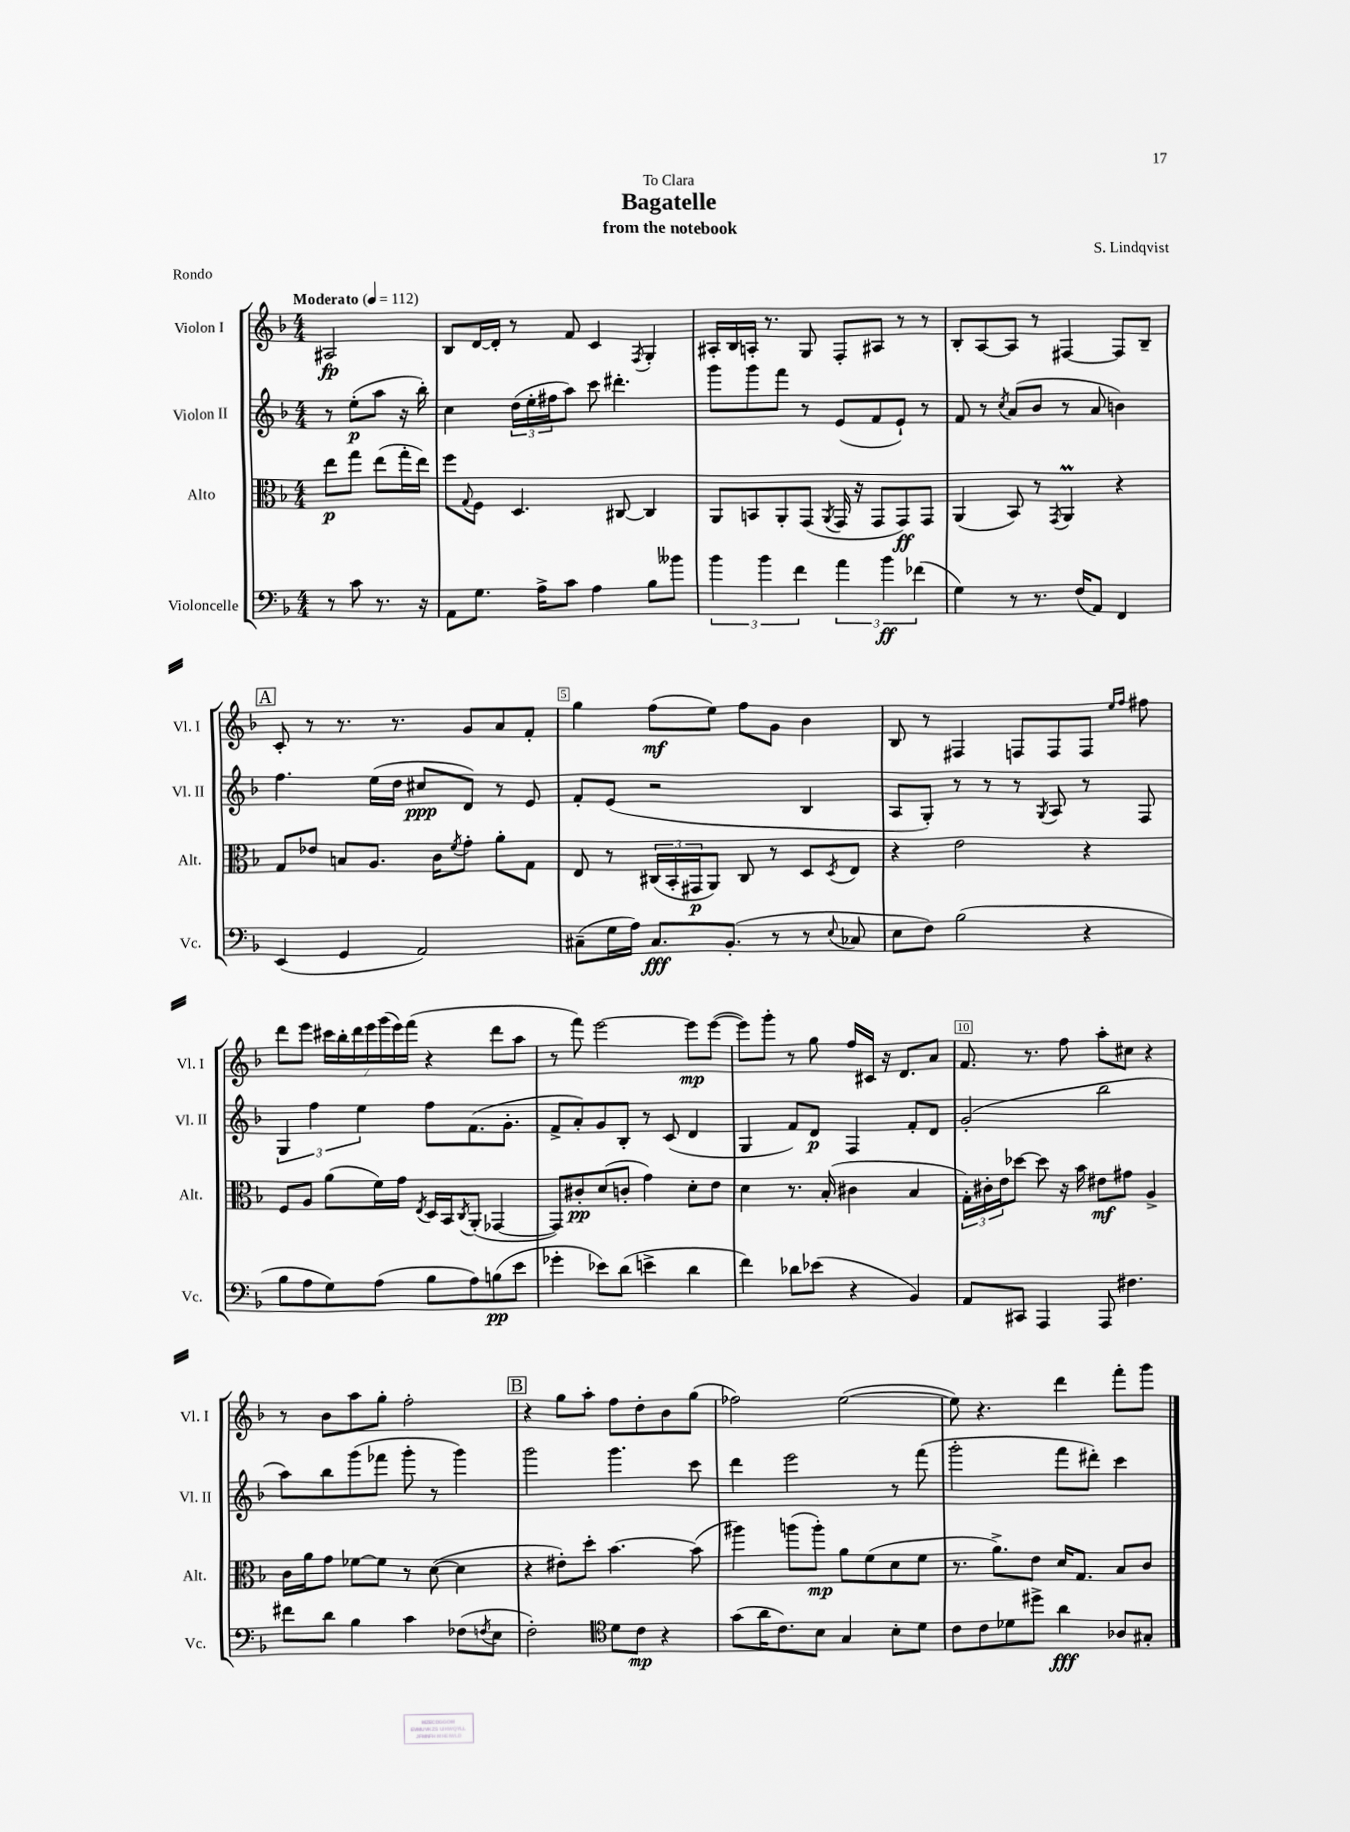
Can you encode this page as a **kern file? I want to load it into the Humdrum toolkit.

**kern	**dynam	**kern	**dynam	**kern	**dynam	**kern	**dynam
*part4	*part4	*part3	*part3	*part2	*part2	*part1	*part1
*staff4	*staff4	*staff3	*staff3	*staff2	*staff2	*staff1	*staff1
*I"Violoncelle	*	*I"Alto	*	*I"Violon II	*	*I"Violon I	*
*I'Vc.	*	*I'Alt.	*	*I'Vl. II	*	*I'Vl. I	*
*clefF4	*	*clefC3	*	*clefG2	*	*clefG2	*
*k[b-]	*	*k[b-]	*	*k[b-]	*	*k[b-]	*
*M4/4	*	*M4/4	*	*M4/4	*	*M4/4	*
*MM112	*	*MM112	*	*MM112	*	*MM112	*
=	=	=	=	=	=	=	=
!	!	!	!	!	!	!LO:TX:a:B:t=Moderato	!
8r	.	8ee\L	p	8r	.	2A#X/	fp
8c\	.	8gg\J	.	(8ee'\L	p	.	.
8.r	.	(8ee\L	.	8aa\J	.	.	.
.	.	16gg'\L	.	16r	.	.	.
16r	.	16ee\JJ)	.	16bb-'\)	.	.	.
=1	=1	=1	=1	=1	=1	=1	=1
8AA\L	.	8ff\L	.	4cc\	.	8B-/L	.
.	.	8qqG/	.	.	.	.	.
8.G\J	.	8F\J	.	.	.	[16d/L	.
.	.	.	.	.	.	16d'/JJ]	.
.	.	4.D/	.	(24dd\LL	.	8r	.
.	.	.	.	24ee'\	.	.	.
16A^\KL	.	.	.	.	.	.	.
.	.	.	.	24ff#X\J	.	.	.
8c\J	.	.	.	8aa\J)	.	8f/	.
4A\	.	.	.	8ccc\	.	4c/	.
.	.	[8C#X/	.	4.ddd#X'\	.	.	.
.	.	.	.	.	.	8qF/	.
8B-\L	.	4C#/]	.	.	.	4G'/	.
8b--X\J	.	.	.	.	.	.	.
=2	=2	=2	=2	=2	=2	=2	=2
6b-\	.	8AA/L	.	8ggg\L	.	16A#X'/LL	.
.	.	.	.	.	.	16B-/	.
.	.	8BBn/	.	8ggg\	.	16An'/JJ	.
6b-\	.	.	.	.	.	.	.
.	.	.	.	.	.	8.r	.
.	.	8AA'/	.	8fff\J	.	.	.
6f\	.	.	.	.	.	.	.
.	.	(8GG/J	.	8r	.	8G/	.
.	.	8qAA/	.	.	.	.	.
6a\	.	16GG/	.	(8e/L	.	8F'/L	.
.	.	16r	.	.	.	.	.
.	.	8GG/L	.	8f/	.	8A#X/J	.
6b-\	ff	.	.	.	.	.	.
.	.	8GG/)	ff	8e`/J)	.	8r	.
(6f-X\	.	.	.	.	.	.	.
.	.	8GG/J	.	8r	.	8r	.
=3	=3	=3	=3	=3	=3	=3	=3
4G\)	.	(4AA/	.	8f/	.	8B-'/L	.
.	.	.	.	8r	.	[8A/	.
.	.	.	.	8qcc/	.	.	.
8r	.	8BB-/)	.	(8a/L	.	8A/J]	.
8.r	.	8r	.	8b-/J	.	8r	.
.	.	8qGG/	.	.	.	.	.
.	.	4AAm/	.	8r	.	[4F#X/	.
(16F/KL	.	.	.	.	.	.	.
8AA/J)	.	.	.	8a/	.	.	.
4FF/	.	4r	.	4bn\)	.	8F#/L]	.
.	.	.	.	.	.	8B-~/J	.
!!LO:LB:g=z
!!LO:REH:place=s1:t=A
=4	=4	=4	=4	=4	=4	=4	=4
(4EE/	.	8G/L	.	4.ff\	.	8c'/	.
.	.	8e-X/J	.	.	.	8r	.
4GG/	.	8Bn/L	.	.	.	8.r	.
.	.	8.A/J	.	(16ee\LL	.	.	.
.	.	.	.	16dd\JJ	.	8.r	.
2AA/)	.	.	.	8cc#X/L	ppp	.	.
.	.	16c\KL	.	.	.	.	.
.	.	8qf/	.	.	.	.	.
.	.	8g'\J	.	8d/J)	.	8g/L	.
.	.	8a'\L	.	8r	.	8a/	.
.	.	8G\J	.	8e/	.	8f'/J	.
=5	=5	=5	=5	=5	=5	=5	=5
(8C#X~\L	.	8E/	.	8f'/L	.	4gg\	.
16G\L	.	8r	.	(8e/J	.	.	.
16A\JJ)	.	.	.	.	.	.	.
8.C#/L	fff	(24C#X/LL	.	2r	.	(8ff\L	mf
.	.	24BB-'/	.	.	.	.	.
.	.	24GG#X/J	p	.	.	.	.
.	.	8AA/J)	.	.	.	8ee\J)	.
(8.BB-'/J	.	.	.	.	.	.	.
.	.	8C#/	.	.	.	8ff\L	.
8r	.	8r	.	.	.	8g\J	.
8r	.	8D/L	.	4B-/	.	4b-\	.
8qqE/	.	8qD/	.	.	.	.	.
8C-X/	.	8E/J	.	.	.	.	.
=6	=6	=6	=6	=6	=6	=6	=6
8E\L	.	4r	.	8A/L	.	8B-/	.
8F\J)	.	.	.	8G'/J)	.	8r	.
(2B-\	.	2e\	.	8r	.	4F#X/	.
.	.	.	.	8r	.	.	.
.	.	.	.	8r	.	8Fn/L	.
.	.	.	.	8qG/	.	.	.
.	.	.	.	8A/	.	8F/	.
4r	.	4r	.	8r	.	8F/J	.
.	.	.	.	.	.	16qqee/LL	.
.	.	.	.	.	.	16qqff/JJ	.
.	.	.	.	8F/	.	8ff#X\	.
!!LO:LB:g=z
=7	=7	=7	=7	=7	=7	=7	=7
8B-\L	.	8F/L	.	6G/	.	8ddd\L	.
8A\	.	8A/J	.	.	.	8eee\J	.
.	.	.	.	6ff\	.	.	.
8G\)	.	(8a\L	.	.	.	28ccc#X\LL	.
.	.	.	.	.	.	28bb-'\	.
.	.	.	.	.	.	28ddd\	.
.	.	.	.	6ee\	.	.	.
.	.	.	.	.	.	28eee\	.
(8A\J	.	16f\L)	.	.	.	.	.
.	.	.	.	.	.	(28ggg\	.
.	.	.	.	.	.	28eee\)	.
.	.	16g\JJ	.	.	.	.	.
.	.	.	.	.	.	(28fff\JJ	.
.	.	8qE/	.	.	.	.	.
8B-\L	.	16D/LL	.	8ff\L	.	4r	.
.	.	16BB-/J	.	.	.	.	.
.	.	8qC/	.	.	.	.	.
8A\)	.	(8AA'/J	.	(8.f\	.	.	.
(8Bn\	pp	[4GG-X/	.	.	.	8ddd\L	.
.	.	.	.	8.g'\J	.	.	.
8e\J	.	.	.	.	.	8aa\J	.
=8	=8	=8	=8	=8	=8	=8	=8
4g-X'\	.	8GG-/L])	.	8f^/L	.	8r	.
.	.	8c#X'/	pp	8a'/)	.	8fff\)	.
8e-X\L)	.	(8d/	.	8g/	.	[2eee\	.
(8d\J	.	8cn'/J	.	8B-'/J	.	.	.
4en^\	.	4g\)	.	8r	.	.	.
.	.	.	.	(8c/	.	.	.
4d\	.	8d'\L	.	4d/	.	8eee\L]	mp
.	.	8e\J	.	.	.	([8eee\J	.
=9	=9	=9	=9	=9	=9	=9	=9
4f\)	.	4d\	.	4G/	.	8eee\L])	.
.	.	.	.	.	.	8ggg'\J	.
8d-X\L	.	8.r	.	8f/L)	.	8r	.
(8e-X\J	.	.	.	8d/J	p	8gg\	.
.	.	(16B-'/	.	.	.	.	.
4r	.	4c#X\	.	4F/	.	16ff/LL	.
.	.	.	.	.	.	16c#X/JJ	.
.	.	.	.	.	.	16r	.
.	.	.	.	.	.	8.d/L	.
4BB-/)	.	4B-/	.	8f'/L	.	.	.
.	.	.	.	8d/J	.	8a/J	.
=10	=10	=10	=10	=10	=10	=10	=10
8AA/L	.	24G'\LL)	.	(2g'/	.	8.f/	.
.	.	24c#X'\	.	.	.	.	.
.	.	24e\J	.	.	.	.	.
8CC#X/J	.	[8dd-X\J	.	.	.	.	.
.	.	.	.	.	.	8.r	.
4AAA/	.	8dd-\]	.	.	.	.	.
.	.	16r	.	.	.	8ff\	.
.	.	16b-\	.	.	.	.	.
8AAA/	.	8e#X\L	mf	2bb-\	.	8aa'\L	.
4.F#X\	.	8g#X\J	.	.	.	8cc#X\J	.
.	.	4A^/	.	.	.	4r	.
!!LO:LB:g=z
=11	=11	=11	=11	=11	=11	=11	=11
8f#X\L	.	16c\LL	.	8aa\L)	.	8r	.
.	.	16a\J	.	.	.	.	.
8d\J	.	8g\J	.	8bb-\	.	8b-\L	.
4B-\	.	[8f-X\L	.	(8ggg\	.	8aa\	.
.	.	8f-\J]	.	8fff-X\J	.	8gg'\J	.
4c\	.	8r	.	8ggg'\	.	2ff'\	.
.	.	([8d\	.	8r	.	.	.
(8F-X\L	.	4d\]	.	4ggg\)	.	.	.
8qFn/	.	.	.	.	.	.	.
8E\J	.	.	.	.	.	.	.
!!LO:REH:place=s1:t=B
=12	=12	=12	=12	=12	=12	=12	=12
2F'\)	.	4r	.	2ggg\	.	4r	.
.	.	8e#X'\L)	.	.	.	8gg\L	.
.	.	8dd'\J	.	.	.	8aa'\J	.
*clefC4	*	*	*	*	*	*	*
8d\L	.	[4.b-\	.	4.ggg\	.	8ff\L	.
8c\J	mp	.	.	.	.	8dd'\	.
4r	.	.	.	.	.	8b-\	.
.	.	(8b-\]	.	8ccc\	.	(8gg\J	.
=13	=13	=13	=13	=13	=13	=13	=13
(8g\L	.	4aa#X\)	.	4ddd\	.	2ff-X\)	.
16a\K	.	.	.	.	.	.	.
8.c\)	.	.	.	.	.	.	.
.	.	(8aan\L	.	2eee\	.	.	.
8B-\J	.	8aa'\J)	mp	.	.	.	.
4G/	.	8a\L	.	.	.	([2ee\	.
.	.	(8f\	.	.	.	.	.
8B-'\L	.	8d\	.	8r	.	.	.
8d\J	.	8f\J	.	(8fff\	.	.	.
=14	=14	=14	=14	=14	=14	=14	=14
8c\L	.	8.r	.	2ggg'\	.	8ee\])	.
8c\	.	.	.	.	.	4.r	.
.	.	8.a^\L)	.	.	.	.	.
8d-X\	.	.	.	.	.	.	.
8dd#X^\J	.	8e\J	.	.	.	.	.
4a\	fff	16d/KL	.	8fff\L	.	4ddd\	.
.	.	8.G/J	.	.	.	.	.
.	.	.	.	8ddd#X'\J)	.	.	.
8A-X/L	.	8B-/L	.	4ccc\	.	8fff'\L	.
8G#X'/J	.	8c/J	.	.	.	8ggg\J	.
==	==	==	==	==	==	==	==
*-	*-	*-	*-	*-	*-	*-	*-
